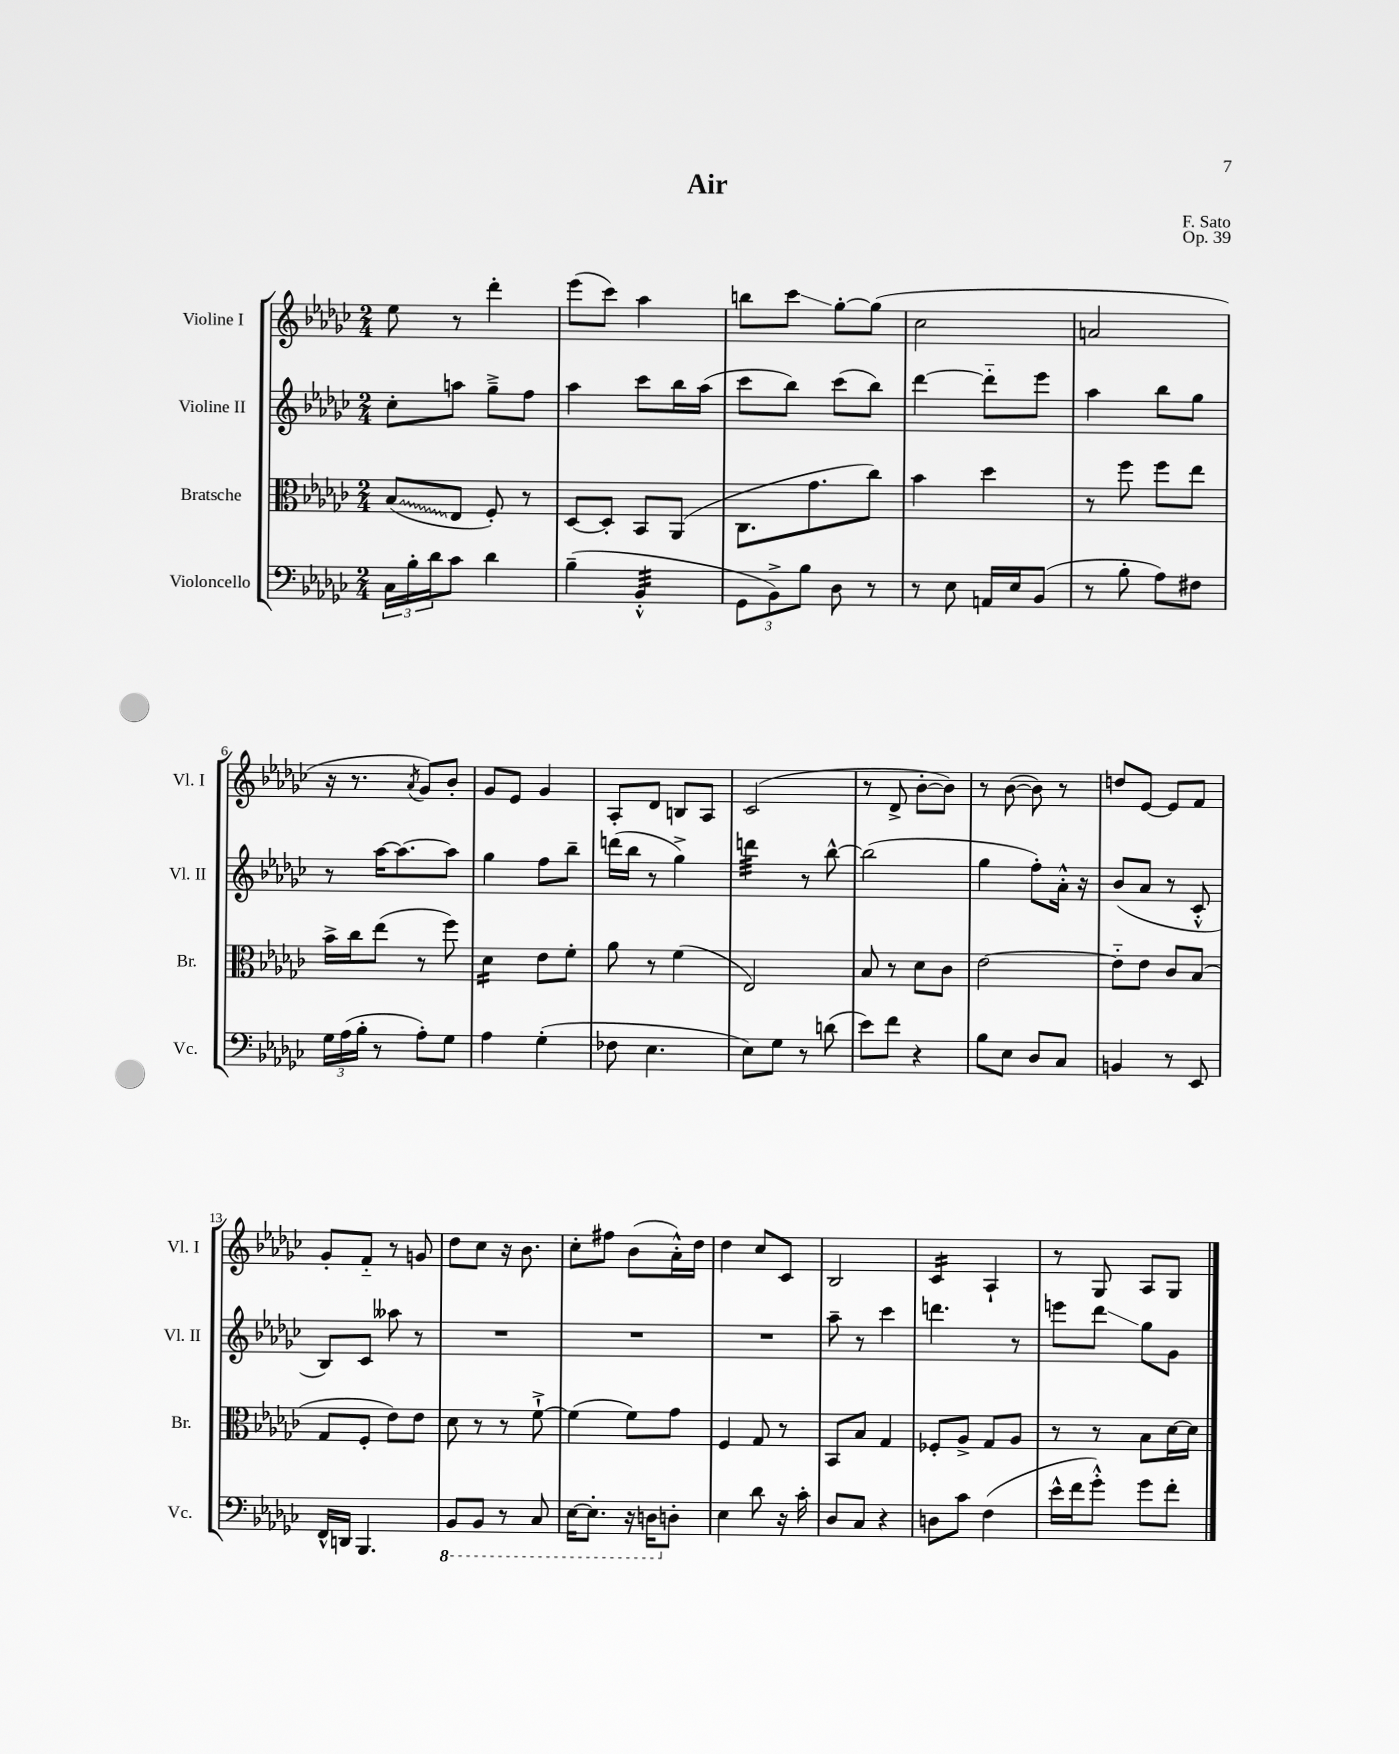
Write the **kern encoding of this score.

**kern	**kern	**kern	**kern
*staff4	*staff3	*staff2	*staff1
*clefF4	*clefC3	*clefG2	*clefG2
*k[b-e-a-d-g-c-]	*k[b-e-a-d-g-c-]	*k[b-e-a-d-g-c-]	*k[b-e-a-d-g-c-]
*M2/4	*M2/4	*M2/4	*M2/4
24C-	(8B-	8cc-'	8ee-
24B-'	.	.	.
24d-	.	.	.
8c-	8E-	8aa	8r
4d-	8F')	8gg-~^	4ddd-'
.	8r	8ff	.
=	=	=	=
(4B-~	[8D-	4aa-	(8eee-
.	8D-']	.	8ccc-)
4BB-'^^	8BB-	8ccc-	4aa-
.	(8AA-	16bb-	.
.	.	(16aa-	.
=	=	=	=
12GG-	8.C-	8ccc-	8bb
12BB-^)	.	.	.
.	.	8bb-)	8ccc-
12B-	.	.	.
.	8.g-	.	.
8D-	.	(8ccc-	[8gg-'
8r	8cc-)	8bb-)	(8gg-]
=	=	=	=
8r	4b-	[4ddd-	2cc-
8E-	.	.	.
16AA	4dd-	8ddd-'~]	.
16E-	.	.	.
(8BB-	.	8eee-	.
=	=	=	=
8r	8r	4aa-	2a
8B-'	8ff	.	.
8A-)	8ff	8bb-	.
8F#	8ee-	8gg-	.
=	=	=	=
24G-	16b-^	8r	16r
(24A-	.	.	.
.	16cc-	.	8.r
24B-'	.	.	.
8r	(8ee-	[16aa-	.
.	.	8.aa-_	.
.	.	.	8qa-
8A-')	8r	.	8g-)
8G-	8ff)	8aa-]	8b-'
=	=	=	=
4A-	4d-	4gg-	8g-
.	.	.	8e-
(4G-'	8e-	8ff	4g-
.	8f'	8bb-~	.
=	=	=	=
8F-	8a-	(16ddd	8A-'
.	.	16bb-	.
4.E-	8r	8r	8d-
.	(4f	4gg-^)	8B
.	.	.	8A-
=	=	=	=
8E-)	2E-)	4ddd	(2c-
8G-	.	.	.
8r	.	8r	.
(8d	.	[8bb-^^	.
=	=	=	=
8e-)	8B-	(2bb-]	8r
8f	8r	.	8d-^
4r	8d-	.	[8b-'
.	8c-	.	8b-])
=	=	=	=
8B-	[2e-	4gg-	8r
8E-	.	.	([8b-
8D-	.	8ff')	8b-])
8C-	.	16a-'^^	8r
.	.	16r	.
=	=	=	=
4BB	8e-'~]	(8b-	8dd
.	8e-	8a-	[8e-
8r	8c-	8r	8e-]
8EE-	(8B-	8c-'^^	8f
=	=	=	=
16FF^^	8G-	8B-)	8g-'
16DD	.	.	.
4.BBB-	8F'	8c-	8f'~
.	8e-)	8aa--	8r
.	8e-	8r	8g
=	=	=	=
8BBB-	8d-	2r	8dd-
8BBB-	8r	.	8cc-
8r	8r	.	16r
.	.	.	8.b-
8CC-	[8f`^	.	.
=	=	=	=
[16EE-	(4f]	2r	8cc-'
8.EE-']	.	.	.
.	.	.	8ff#
16r	8f)	.	(8b-
16DD	.	.	.
8D'	8g-	.	16a-'^^)
.	.	.	16dd-
=	=	=	=
4E-	4F	2r	4dd-
8d-	8G-	.	8cc-
16r	8r	.	8c-
16c-'	.	.	.
=	=	=	=
8D-	8BB-	8aa-~	2B-
8C-	8B-	8r	.
4r	4G-	4ccc-	.
=	=	=	=
8D	8F-'	4.ddd	4c-
8c-	8A-^	.	.
(4F	8G-	.	4A-`
.	8A-	8r	.
=	=	=	=
16e-^^	8r	8eee	8r
16f	.	.	.
8g-'^^)	8r	8ddd-	8G-
8g-	8B-	8gg-	8A-
8f'	[16d-	8g-	8G-
.	16d-]	.	.
==	==	==	==
*-	*-	*-	*-
